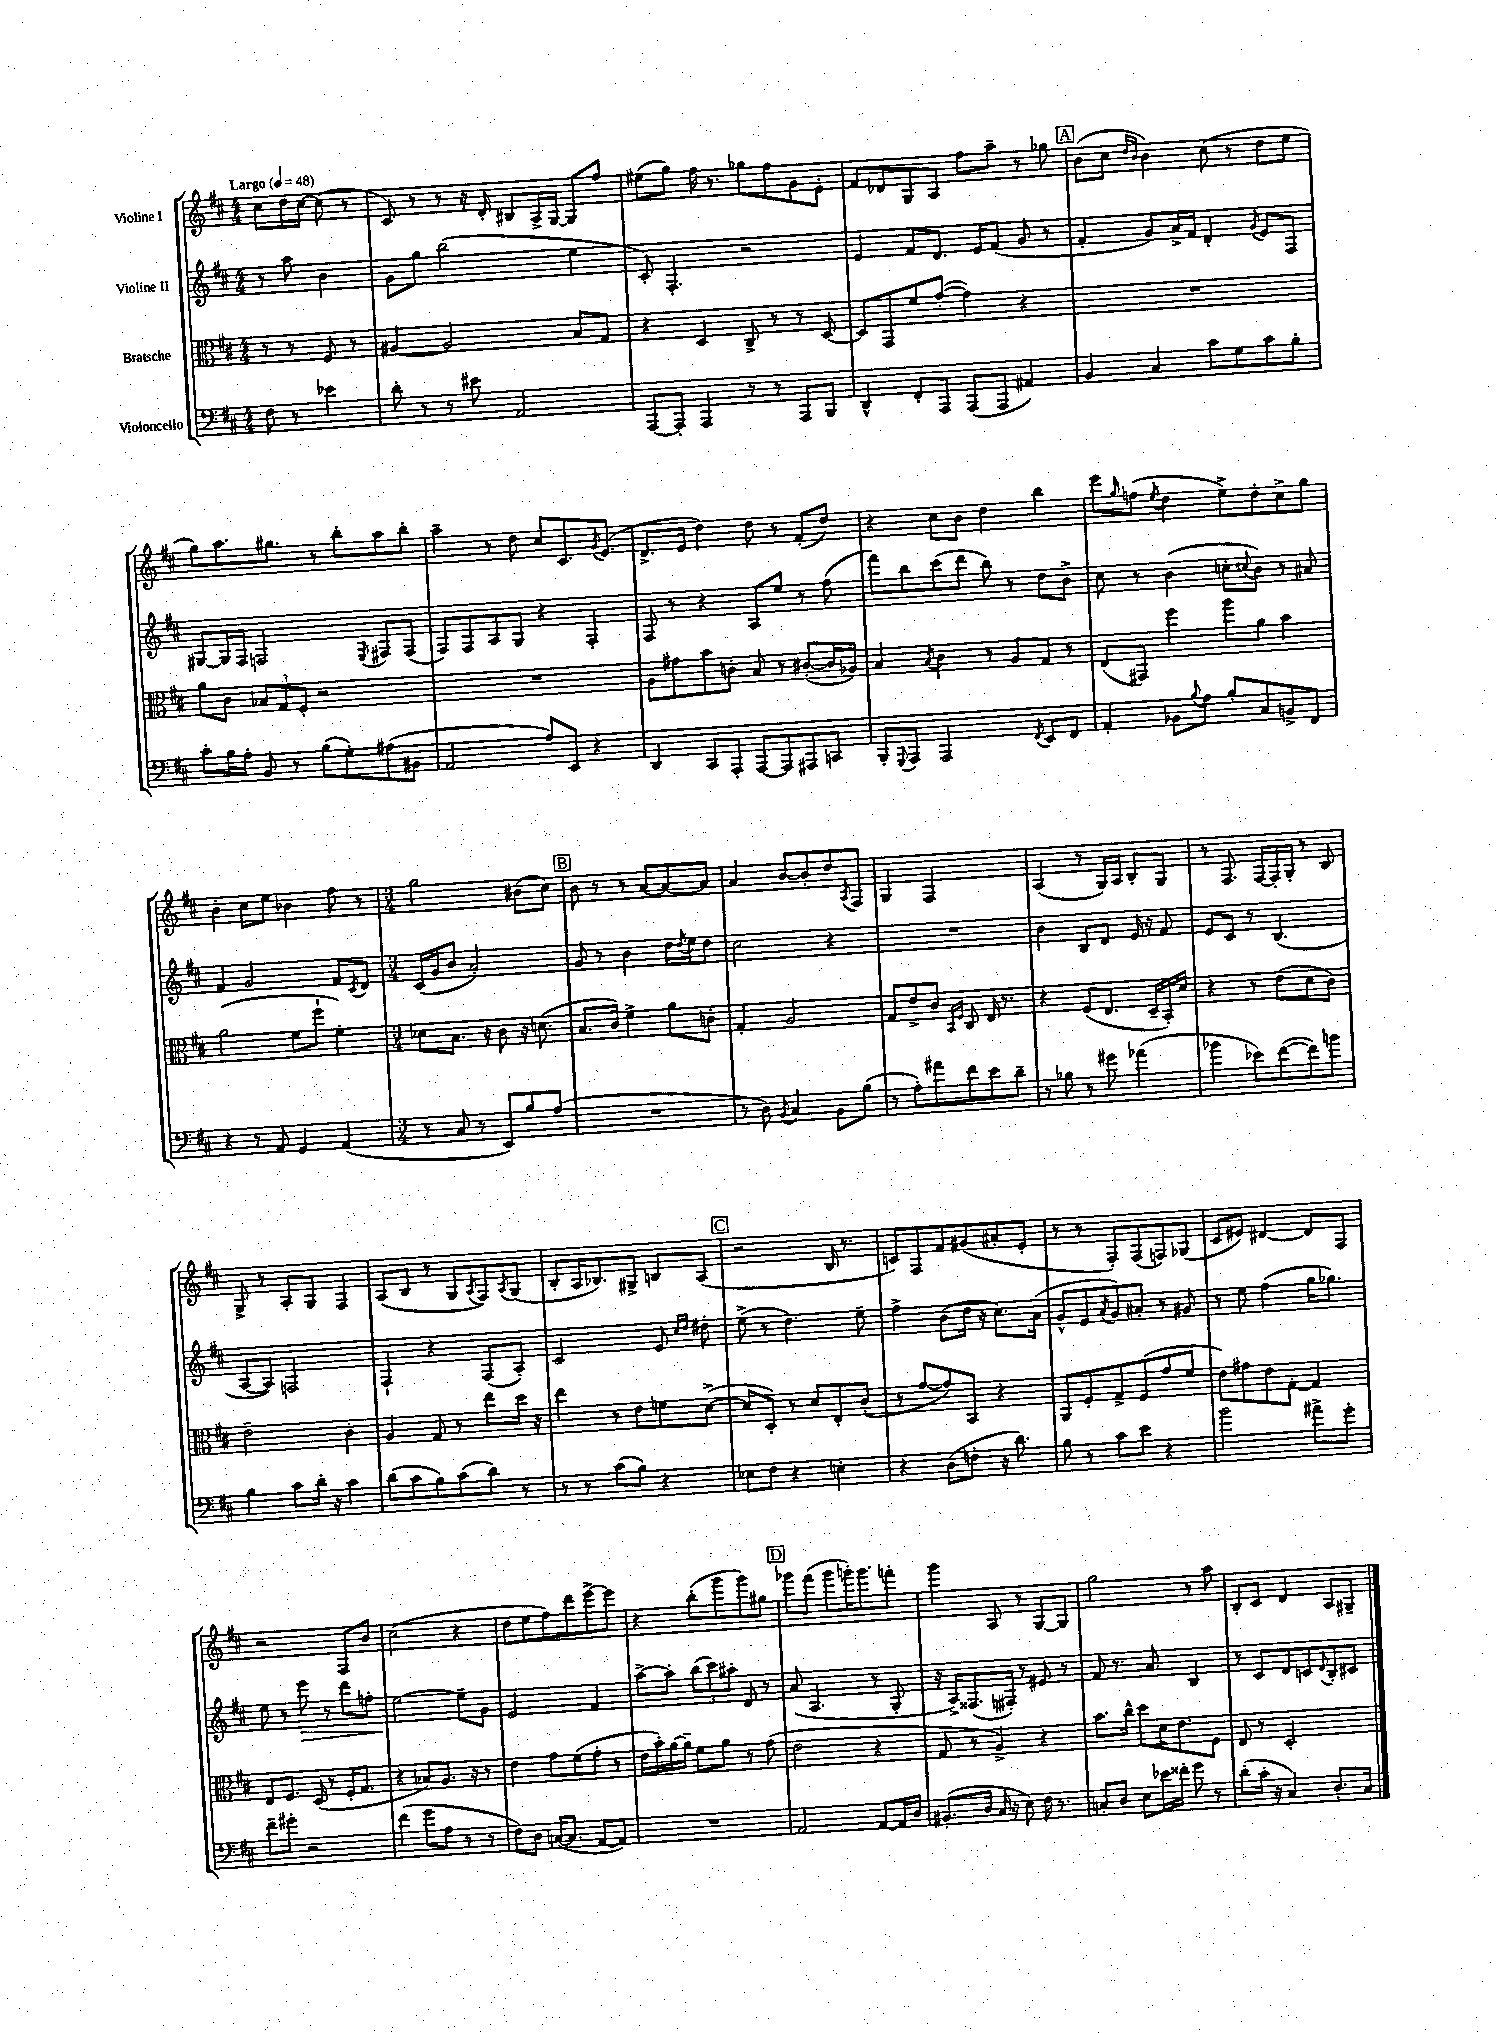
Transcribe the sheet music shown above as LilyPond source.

<<
\new StaffGroup <<
\new Staff = "s0" \with { instrumentName = "Violine I" } {
    \clef treble \key d \major \numericTimeSignature \time 4/4 \partial 2 \tempo "Largo" 4 = 48
    cis''8 d''16 cis''16~ cis''8( r8 |
    cis'8) r8 r8 r16 d'16-. bis8 a16-> g16~ g8 fis''8 |
    eis''8( g''8) fis''16 r8. ges''8 fis''8 g'8 e'8-. |
    fis'8 des'8 g8 a8 fis''8 a''8-- r8 ges''8 |
    \mark \markup { \box "A" } b'8( cis''8 \grace { d''16 b'16 } b'4) cis''8( r8 d''8 e''8 |
    g''8) a''8. gis''8. r8 b''8-. a''8 b''8-. |
    a''4-- r8 d''8 cis''8 cis'8. \acciaccatura { g'8 } e'8.( |
    d'8.-> e'16 d''4) d''8 r8 fis'8-.( d''8) |
    r4 cis''8 b'8 d''4 b''4 |
    e'''8 \grace { g''16 } f''8( \acciaccatura { e''8 } d''4 e''8->) d''8-. cis''8-> g''8 |
    b'4-. cis''8 e''8 bes'4 fis''8 r8 |
    \numericTimeSignature \time 3/4 g''2 bis'8( cis''8) |
    \mark \markup { \box "B" } b'8 r8 r8 a'8~ a'8~ a'8 |
    a'4 b'8~ b'8-. d''8 \acciaccatura { a8 } fis8 |
    g4 fis2 |
    a4( r8 g16) a16 b8-. g8 |
    r8 fis8. fis16~ fis16-. g16-. r8 b8 |
    g8-> r8 a8-. g8 fis4 |
    a8( b8 r8 g8 \acciaccatura { a8 } fis8) \acciaccatura { a8 } g8( |
    b8-. a16 bes8.) gis8-> b8 a8( |
    \mark \markup { \box "C" } r2 b16 r8. |
    c'8) fis8 fis'8 gis'8( ais'8-. e'8-. |
    r8 r8 fis8-.) fis8( f8) ges8( |
    cis'8 eis'8) dis'4~ dis'8 fis8 |
    r2 fis8 b'8 |
    cis''2( r4 |
    d''8 e''8 fis''8) d'''8 e'''8~-> e'''8 |
    r4 b''8-.( g'''8 g'''8) gis''8 |
    \mark \markup { \box "D" } ges'''8 fis'''8( ges'''8 g'''16-.) g'''8. f'''8-. |
    g'''4 a8 r8 g8~ g8 |
    g''2 r8 a''8 |
    b8-. cis'8 d'4 a8 gis8-- \bar "|." |
}
\new Staff = "s1" \with { instrumentName = "Violine II" } {
    \clef treble \key d \major \numericTimeSignature \time 4/4 \partial 2
    r8 a''8 b'4 |
    g'8 g''8 b''2( e''4 |
    cis'8-.) fis4.-. r2 |
    e'4 fis'8 d'8. e'16 fis'8( g'8 r8 |
    \mark \markup { \box "A" } fis'4-. g'8) a'16-> fis'16 d'4-. \acciaccatura { g'8 } e'8 fis8 |
    gis8~ gis16 fis16 f2 \acciaccatura { e8 } fis8 fis8( |
    fis8) fis8 a8 g8 r4 fis4-. |
    fis8 r8 r4 a8 e''8 r8 fis''8( |
    fis'''8) b''8 cis'''8( d'''8 b''8) r8 d''8 b'8-> |
    cis''8 r8 b'4( c''8-. \appoggiatura { cis''8 } b'8) r8 ais'8 |
    fis'4 g'2 fis'8 \acciaccatura { cis'8 } d'8 |
    \numericTimeSignature \time 3/4 cis'16( g'16 b'8 a'2-.) |
    \mark \markup { \box "B" } g'8 r8 b'4 d''16 \acciaccatura { d''8 } e''16 d''8 |
    cis''2 r4 |
    R2. |
    b'4 b8 d'8 e'16 r16 fis'8 |
    e'8 cis'8 r8 b4.( |
    a8~ a8) f2 |
    fis4-! r4 fis8( a8-.) |
    cis'2 e'8 \grace { cis''16 d''16 } dis''8-. |
    \mark \markup { \box "C" } e''8->( r8 d''4.) e''8-- |
    fis''4-> b'8( d''16 r16 cis''8.) a'16( |
    g'8-^ e'8 \acciaccatura { a'8 } g'8) ais'8-. r8 gis'8 |
    r8 e''8 fis''4( g''16 ges''8.) |
    e''8 r8 e'''8\> r8 d'''8 f''8-. |
    e''2~\! e''8-- g'8 |
    e'2 fis'4 |
    a''8~-> a''8-. \tuplet 3/2 { b''8( cis'''8) ais''8-. } d'8 r8 |
    \mark \markup { \box "D" } a'8( a4. r8 g8-. |
    r16 a16->) fisis8.( fis16-.) r8 eis'8 r8 |
    fis'8 r8. a'8. b4 |
    r8 cis'8 d'8 c'8 \appoggiatura { d'8 } b8-. cis'8 \bar "|." |
}
\new Staff = "s2" \with { instrumentName = "Bratsche" } {
    \clef alto \key d \major \numericTimeSignature \time 4/4 \partial 2
    r8 r8 fis8 r8 |
    ais4~ ais2 b8 g8 |
    r4 d4 cis8-> r8 r8 d8~ |
    d8 g,8 fis'8 g'8~-.( g'4) r4 |
    \mark \markup { \box "A" } R1 |
    a'8 cis'8 \tuplet 3/2 { bes8 g8 fis8-. } r2 |
    R1 |
    a8 gis'8 b'8 c'8-. b8 r8 cis'8~-.( cis'16 aes16) |
    b4 \acciaccatura { b8 } cis'4 r8 a8 g8 r8 |
    e8( gis,8) fis''4 a''8 a'8 b'4 |
    a'2( fis'8 fis''8-! fis'4-.) |
    \numericTimeSignature \time 3/4 des'8 b8. r16 cis'8 r16 d'8.( |
    \mark \markup { \box "B" } b8. cis'16) fis'4-> a'8 c'8-. |
    g4-. a2 |
    g8 e'8-> cis'8 \grace { b,16 fis16 } cis8 e16 r8. |
    r4 fis8( e8. d16-- b,16-.) d'16 |
    r4 r8 e'8( d'8 cis'8) |
    e'2-- cis'4-. |
    a4 g8 r8 e''8 d''16 r16 |
    e''4 r8 e'8 f'8 d'8~->( |
    \mark \markup { \box "C" } d'8 d8-.) r8 d'8 e8-. cis'8-.( |
    r8 g'8~ g'8) b,8 r4 |
    a,8 fis8-. g8-> fis8( g'8 fis'8 |
    e'8) gis'8 e'8 g8~-. g4 |
    e8 fis8. d16( r8 fis16-. g8. |
    r4 bes8) a8. r16 r8 |
    e'4 g'8 fis'8( g'8-. r8 |
    e'16 b'16-.) a'16~ a'16-- fis'8 a'8 r8 g'8( |
    \mark \markup { \box "D" } e'2 r4 |
    g8 r8 a4->) r4 |
    b'8. cis''16-^ d''8 d'16 e'8. fis8 |
    e8 r8 d2-. \bar "|." |
}
\new Staff = "s3" \with { instrumentName = "Violoncello" } {
    \clef bass \key d \major \numericTimeSignature \time 4/4 \partial 2
    fis8 r8 ees'4 |
    d'8-. r8 r8 eis'8 a,2 |
    a,,8~ a,,8-. a,,4 r8 r8 a,,8 b,,8 |
    d,4-^ fis,8-. a,,8 a,,8( a,,8 ais,4) |
    \mark \markup { \box "A" } b,4 cis4 cis'8 g8 cis'8 b8-. |
    cis'8-. b16 a16-. b,8 r8 b8( g8-.) ais8( bis,8 |
    a,2 a8) e,8 r4 |
    d,4 cis,8 a,,8-. a,,8~ a,,8 ais,,8 c,8 |
    b,,8-. \appoggiatura { g,,8 } a,,8 a,,2 \acciaccatura { fis,8 } e,8 fis,8 |
    a,4-. bes,8 \appoggiatura { b8 } a8 b8-. cis8 b,8-> fis,8 |
    r4 r8 a,8 g,4 a,4( |
    \numericTimeSignature \time 3/4 r8 cis8 r8 e,8) b8 a8( |
    \mark \markup { \box "B" } R2. |
    r8 d8) \acciaccatura { b,8 } cis4 b,8 b8( |
    r8 a8-.) ais'8 fis'8 e'8 d'8-- |
    r8 bes8 r8 gis'8 aes'4( |
    bes'4 ees'8) fis'8~( fis'8) b'8 |
    b4 cis'8 d'16-. r16 cis'4 |
    d'8( cis'8 b8) cis'8( d'8) r8 |
    r8 r8 cis'8( b8) r4 |
    \mark \markup { \box "C" } ees8 fis8 r4 e4-. |
    r4 d8( f8-. r16 d'8.) |
    b8 r8 cis'8 e'8 r4 |
    b'2 ais'8-> g'8-. |
    fis'8-- gis'8-. r2 |
    fis'4( g'8 a8 r8 r8 |
    fis8) d8 c16~( c8. a,8~ a,8) |
    R2. |
    \mark \markup { \box "D" } a,2 a,8~ a,16 d16 |
    bis,8.-.( d16 cis16 r16 e8) fis16 r8. |
    c8-. d8 e8 ees'16 fisis'16-. g'8 r8 |
    d'8-.( cis'16-. r16 cis4) d8.-. cis16 \bar "|." |
}
>>
>>
\layout { \context { \Score \remove "Bar_number_engraver" } }
